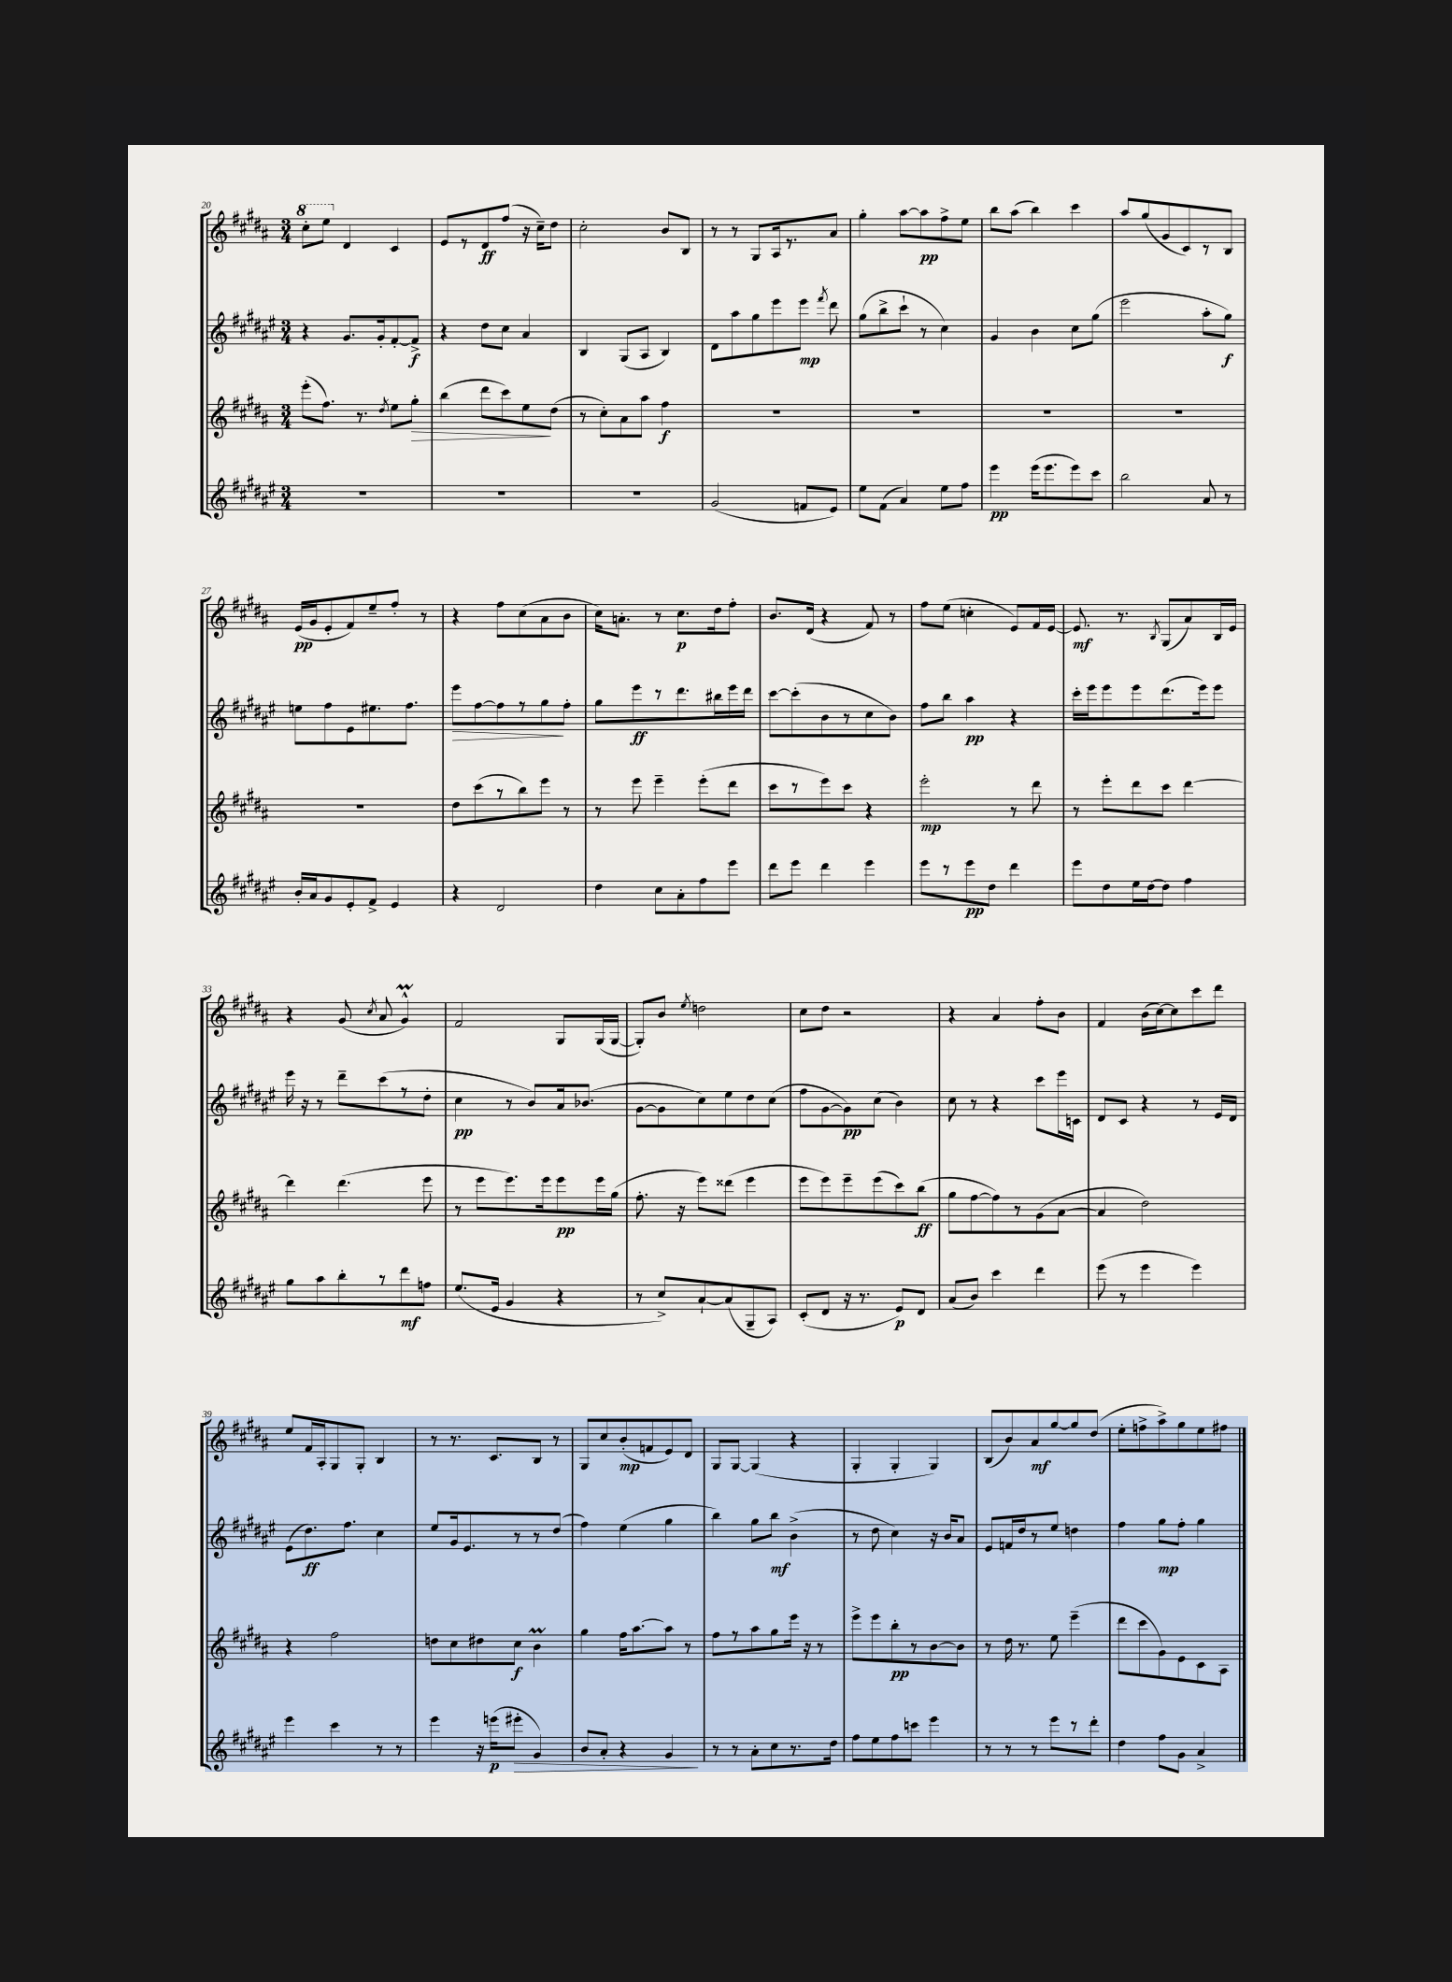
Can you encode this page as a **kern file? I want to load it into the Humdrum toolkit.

**kern	**dynam	**kern	**dynam	**kern	**dynam	**kern	**dynam
*part4	*part4	*part3	*part3	*part2	*part2	*part1	*part1
*staff4	*staff4	*staff3	*staff3	*staff2	*staff2	*staff1	*staff1
*clefG2	*	*clefG2	*	*clefG2	*	*clefG2	*
*k[f#c#g#d#a#e#]	*	*k[f#c#g#d#a#]	*	*k[f#c#g#d#a#e#]	*	*k[f#c#g#d#a#]	*
*M3/4	*	*M3/4	*	*M3/4	*	*M3/4	*
*	*	*	*	*	*	*8va	*
=20	=20	=20	=20	=20	=20	=20	=20
2.r	.	(8eee'\L	.	4r	.	8ccc#'\L	.
.	.	8.ff#\J)	.	.	.	8eee\J	.
*	*	*	*	*	*	*X8va	*
.	.	.	.	8.g#/L	.	4d#/	.
.	.	8.r	.	.	.	.	.
.	.	.	.	16g#'/k	.	.	.
.	.	8qdd#/	.	.	.	.	.
.	.	8ee\L	.	[8f#'/	.	4c#/	.
!	!	!	!LO:HP:b	!	!	!	!
.	.	8gg#'\J	>	8f#^/J]	f	.	.
=21	=21	=21	=21	=21	=21	=21	=21
2.r	.	(4bb\	.	4r	.	8e/L	.
.	.	.	.	.	.	8r	.
.	.	8ddd#\L	.	8dd#\L	.	8d#/	ff
.	.	8ccc#\)	.	8cc#\J	.	(8ff#/J	.
.	.	8ee\	.	4a#/	.	16r	.
.	.	.	.	.	.	16cc#~\KL)	.
.	.	(8dd#\J	]	.	.	8dd#\J	.
=22	=22	=22	=22	=22	=22	=22	=22
2.r	.	8r	.	4B/	.	2cc#'\	.
.	.	8cc#'\L)	.	.	.	.	.
.	.	8a#\	.	(8G#/L	.	.	.
.	.	8aa#\J	.	8A#/J	.	.	.
.	.	4ff#\	f	4B/)	.	8b/L	.
.	.	.	.	.	.	8B/J	.
=23	=23	=23	=23	=23	=23	=23	=23
(2g#/	.	2.r	.	8d#\L	.	8r	.
.	.	.	.	8aa#\	.	8r	.
.	.	.	.	8gg#\	.	8G#/L	.
.	.	.	.	8eee#\	.	16A#/k	.
.	.	.	.	.	.	8.r	.
8fn/L	.	.	.	8eee#\J	mp	.	.
.	.	.	.	8qfff#/	.	.	.
8e#/J)	.	.	.	8ddd#\	.	8a#/J	.
=24	=24	=24	=24	=24	=24	=24	=24
8ee#\L	.	2.r	.	(8gg#\L	.	4gg#'\	.
(8f#\J	.	.	.	8bb^\	.	.	.
4a#/)	.	.	.	8ccc#`\J	.	[8aa#\L	.
.	.	.	.	8r	.	8aa#\]	pp
8ee#\L	.	.	.	4cc#\)	.	8ff#^\	.
8ff#\J	.	.	.	.	.	8ee\J	.
=25	=25	=25	=25	=25	=25	=25	=25
4eee#\	pp	2.r	.	4g#/	.	8bb\L	.
.	.	.	.	.	.	(8aa#\J	.
(16eee#\KL	.	.	.	4b\	.	4bb\)	.
8.eee#\	.	.	.	.	.	.	.
8eee#\)	.	.	.	8cc#\L	.	4ccc#\	.
8ccc#\J	.	.	.	(8gg#\J	.	.	.
=26	=26	=26	=26	=26	=26	=26	=26
2bb\	.	2.r	.	2eee#\	.	8aa#/L	.
.	.	.	.	.	.	(8gg#/	.
.	.	.	.	.	.	8g#/	.
.	.	.	.	.	.	8c#/)	.
8a#/	.	.	.	8aa#'\L	.	8r	.
8r	.	.	.	8gg#\J)	f	8B/J	.
!!LO:LB:g=z
=27	=27	=27	=27	=27	=27	=27	=27
16b'/LL	.	2.r	.	8een\L	.	(16e/LL	pp
16a#/J	.	.	.	.	.	16g#/J	.
8g#/	.	.	.	8ff#\	.	8e'/	.
8e#'/	.	.	.	8e#\	.	8f#/)	.
8f#^/J	.	.	.	8.ee#X\	.	8ee~/	.
4e#/	.	.	.	.	.	8ff#'/J	.
.	.	.	.	8.ff#\J	.	.	.
.	.	.	.	.	.	8r	.
=28	=28	=28	=28	=28	=28	=28	=28
!	!	!	!	!	!LO:HP:b	!	!
4r	.	8dd#\L	.	8eee#\L	>	4r	.
.	.	(8ccc#\	.	[8ff#\	.	.	.
2d#/	.	8r	.	8ff#\]	.	8ff#\L	.
.	.	8bb\)	.	8r	.	(8cc#\	.
.	.	8eee\J	.	8gg#\	.	8a#\	.
.	.	8r	.	8ff#'\J	]	8b\J	.
=29	=29	=29	=29	=29	=29	=29	=29
4dd#\	.	8r	.	8gg#\L	.	16cc#\KL)	.
.	.	.	.	.	.	8.an'\J	.
.	.	8eee\	.	8eee#\	ff	.	.
8cc#\L	.	4eee~\	.	8r	.	8r	.
8a#'\	.	.	.	8.ddd#\	.	8.cc#\L	p
8ff#\	.	(8eee'\L	.	.	.	.	.
.	.	.	.	16bb#X\L	.	16dd#\k	.
8eee#\J	.	8ddd#\J	.	16eee#\	.	8ff#'\J	.
.	.	.	.	16ddd#\JJ	.	.	.
=30	=30	=30	=30	=30	=30	=30	=30
8ddd#\L	.	8ccc#\L	.	[8ccc#\L	.	8.b/L	.
8eee#\J	.	8r	.	(8ccc#'\]	.	.	.
.	.	.	.	.	.	(16d#/Jk	.
4ddd#\	.	8eee\)	.	8b\	.	4r	.
.	.	8ccc#\J	.	8r	.	.	.
4eee#\	.	4r	.	8cc#\	.	8f#/)	.
.	.	.	.	8b\J)	.	8r	.
=31	=31	=31	=31	=31	=31	=31	=31
8eee#\L	.	2eee'\	mp	8ff#\L	.	8ff#\L	.
8r	.	.	.	8bb\J	.	(8ee\J	.
8eee#\	pp	.	.	4aa#\	pp	4ccn'\	.
8dd#\J	.	.	.	.	.	.	.
4ddd#\	.	8r	.	4r	.	8e/L)	.
.	.	8ddd#\	.	.	.	16f#/L	.
.	.	.	.	.	.	[16e/JJ	.
=32	=32	=32	=32	=32	=32	=32	=32
8eee#\L	.	8r	.	16ccc#'\LL	.	8.e/]	mf
.	.	.	.	16eee#\J	.	.	.
8dd#\	.	8eee'\L	.	8eee#\	.	.	.
.	.	.	.	.	.	8.r	.
16ee#\L	.	8ddd#\	.	8eee#\	.	.	.
[16dd#\J	.	.	.	.	.	.	.
.	.	.	.	.	.	8qB/	.
8dd#\J]	.	8ccc#\J	.	(8.ddd#\	.	(8G#/L	.
4ff#\	.	[4ddd#\	.	.	.	8a#/)	.
.	.	.	.	16eee#\k)	.	.	.
.	.	.	.	8eee#\J	.	16B/L	.
.	.	.	.	.	.	16e/JJ	.
!!LO:LB:g=z
=33	=33	=33	=33	=33	=33	=33	=33
8gg#\L	.	4ddd#\]	.	16eee#\	.	4r	.
.	.	.	.	16r	.	.	.
8aa#\	.	.	.	8r	.	.	.
8bb'\	.	(4.ddd#\	.	8ddd#~\L	.	(8g#/	.
.	.	.	.	.	.	8qcc#/	.
8r	.	.	.	(8ccc#\	.	8a#/	.
8ddd#\	mf	.	.	8r	.	4g#M^^/)	.
8ffn\J	.	8eee\	.	8dd#'\J	.	.	.
=34	=34	=34	=34	=34	=34	=34	=34
(8.ee#/L	.	8r	.	4cc#\	pp	2f#/	.
.	.	8eee\L	.	.	.	.	.
16e#/Jk	.	.	.	.	.	.	.
4g#/	.	8.eee\)	.	8r	.	.	.
.	.	.	.	8b/L)	.	.	.
.	.	16eee\k	.	.	.	.	.
4r	.	8eee\	pp	16a#/k	.	8G#/L	.
.	.	.	.	(8.b-X/J	.	.	.
.	.	16eee\L	.	.	.	(16G#/L	.
.	.	(16gg#\JJ	.	.	.	[16G#/JJ	.
=35	=35	=35	=35	=35	=35	=35	=35
8r	.	8.ff#'\	.	[8g#\L	.	8G#'/L])	.
8cc#^/L)	.	.	.	8g#\]	.	8b/J	.
.	.	16r	.	.	.	.	.
.	.	.	.	.	.	8qee/	.
[8a#`/	.	8eee\L)	.	8cc#\)	.	2ddn\	.
(8a#/]	.	(8ddd##X\J	.	8ee#\	.	.	.
8G#~/	.	4eee\	.	8dd#\	.	.	.
8A#/J)	.	.	.	(8cc#\J	.	.	.
=36	=36	=36	=36	=36	=36	=36	=36
(8c#'/L	.	8eee\L	.	8ff#\L	.	8cc#\L	.
8d#/J	.	8eee\)	.	[8g#\	.	8dd#\J	.
16r	.	8eee~\	.	8g#\])	pp	2r	.
8.r	.	.	.	.	.	.	.
.	.	(8eee\	.	(8cc#\J	.	.	.
8e#/L)	p	8ccc#\)	.	4b\)	.	.	.
8d#/J	.	(8bb\J	ff	.	.	.	.
=37	=37	=37	=37	=37	=37	=37	=37
(8a#/L	.	8gg#\L	.	8cc#\	.	4r	.
8b/J)	.	[8ff#\	.	8r	.	.	.
4ccc#\	.	8ff#\])	.	4r	.	4a#/	.
.	.	8r	.	.	.	.	.
4ddd#\	.	(8g#\	.	8ccc#\L	.	8ff#'\L	.
.	.	[8a#\J	.	16eee#\L	.	8b\J	.
.	.	.	.	16cn\JJ	.	.	.
=38	=38	=38	=38	=38	=38	=38	=38
(8eee#\	.	4a#/]	.	8d#/L	.	4f#/	.
8r	.	.	.	8c#/J	.	.	.
4eee#\	.	2dd#\)	.	4r	.	(16b\LL	.
.	.	.	.	.	.	[16cc#\J)	.
.	.	.	.	.	.	8cc#\]	.
4eee#\)	.	.	.	8r	.	8ccc#\	.
.	.	.	.	16e#/LL	.	8ddd#\J	.
.	.	.	.	16d#/JJ	.	.	.
!!LO:LB:g=z
=39	=39	=39	=39	=39	=39	=39	=39
4eee#\	.	4r	.	(8e#\L	.	8ee/L	.
.	.	.	.	8.dd#\)	ff	16f#/L	.
.	.	.	.	.	.	16A#'/J	.
4ccc#\	.	2ff#\	.	.	.	8G#/	.
.	.	.	.	8.ff#\J	.	.	.
.	.	.	.	.	.	8G#'/J	.
8r	.	.	.	4cc#\	.	4B/	.
8r	.	.	.	.	.	.	.
=40	=40	=40	=40	=40	=40	=40	=40
4eee#\	.	8ddn\L	.	8ee#/L	.	8r	.
.	.	8cc#\	.	16g#/k	.	8.r	.
.	.	.	.	8.e#/	.	.	.
16r	.	8dd#X\	.	.	.	.	.
(16eeen\KL	p	.	.	.	.	8.c#/L	.
!	!LO:HP:b	!	!	!	!	!	!
8eee#X'\J	>	8cc#\J	f	8r	.	.	.
4g#/)	.	4bM\	.	8r	.	8B/J	.
.	.	.	.	(8dd#/J	.	8r	.
=41	=41	=41	=41	=41	=41	=41	=41
8b/L	.	4gg#\	.	4ff#\)	.	8G#/L	.
8a#'/J	.	.	.	.	.	8cc#/	.
4r	.	16ff#\KL	.	(4ee#\	.	(8b'/	mp
.	.	[8.aa#\	.	.	.	.	.
.	.	.	.	.	.	8fn/	.
4g#/	.	8aa#\J]	.	4gg#\	.	8e/)	.
.	.	8r	.	.	.	8d#/J	.
.	]	.	.	.	.	.	.
=42	=42	=42	=42	=42	=42	=42	=42
8r	.	8ff#\L	.	4bb\)	.	8G#/L	.
8r	.	8r	.	.	.	[8G#/J	.
8a#'\L	.	8aa#\	.	8gg#\L	.	(4G#/]	.
8cc#\	.	8gg#\	.	8bb\J	mf	.	.
8.r	.	16eee\Jk	.	(4b^\	.	4r	.
.	.	16r	.	.	.	.	.
.	.	8r	.	.	.	.	.
16dd#\Jk	.	.	.	.	.	.	.
=43	=43	=43	=43	=43	=43	=43	=43
8ff#\L	.	8eee^\L	.	8r	.	4G#'/	.
8ee#\	.	8eee\	.	8dd#\	.	.	.
8ff#\	.	8bb'\	pp	4cc#\)	.	4G#'/	.
8cccn\J	.	8r	.	.	.	.	.
4eee#\	.	[8b\	.	16r	.	4G#/)	.
.	.	.	.	16b/KL	.	.	.
.	.	8b\J]	.	8a#/J	.	.	.
=44	=44	=44	=44	=44	=44	=44	=44
8r	.	8r	.	8e#/L	.	(8B/L	.
8r	.	16dd#\	.	16fn/L	.	8b/)	.
.	.	8.r	.	16dd#/J	.	.	.
8r	.	.	.	8r	.	8a#/	mf
8eee#\L	.	8ee\	.	8ee#/J	.	[8gg#/	.
8r	.	(4eee~\	.	4ddn\	.	8gg#/]	.
8ddd#'\J	.	.	.	.	.	(8dd#/J	.
=45	=45	=45	=45	=45	=45	=45	=45
4dd#\	.	8ddd#\L	.	4ff#\	.	8ee'\L	.
.	.	8ccc#\	.	.	.	8ffn^\	.
8ff#\L	.	8g#\)	.	8gg#\L	mp	8aa#^\)	.
8g#\J	.	8e\	.	8ff#'\J	.	8gg#\	.
4a#^/	.	8c#\	.	4gg#\	.	8ee\	.
.	.	8A#\J	.	.	.	8ff#X\J	.
==	==	==	==	==	==	==	==
*-	*-	*-	*-	*-	*-	*-	*-
